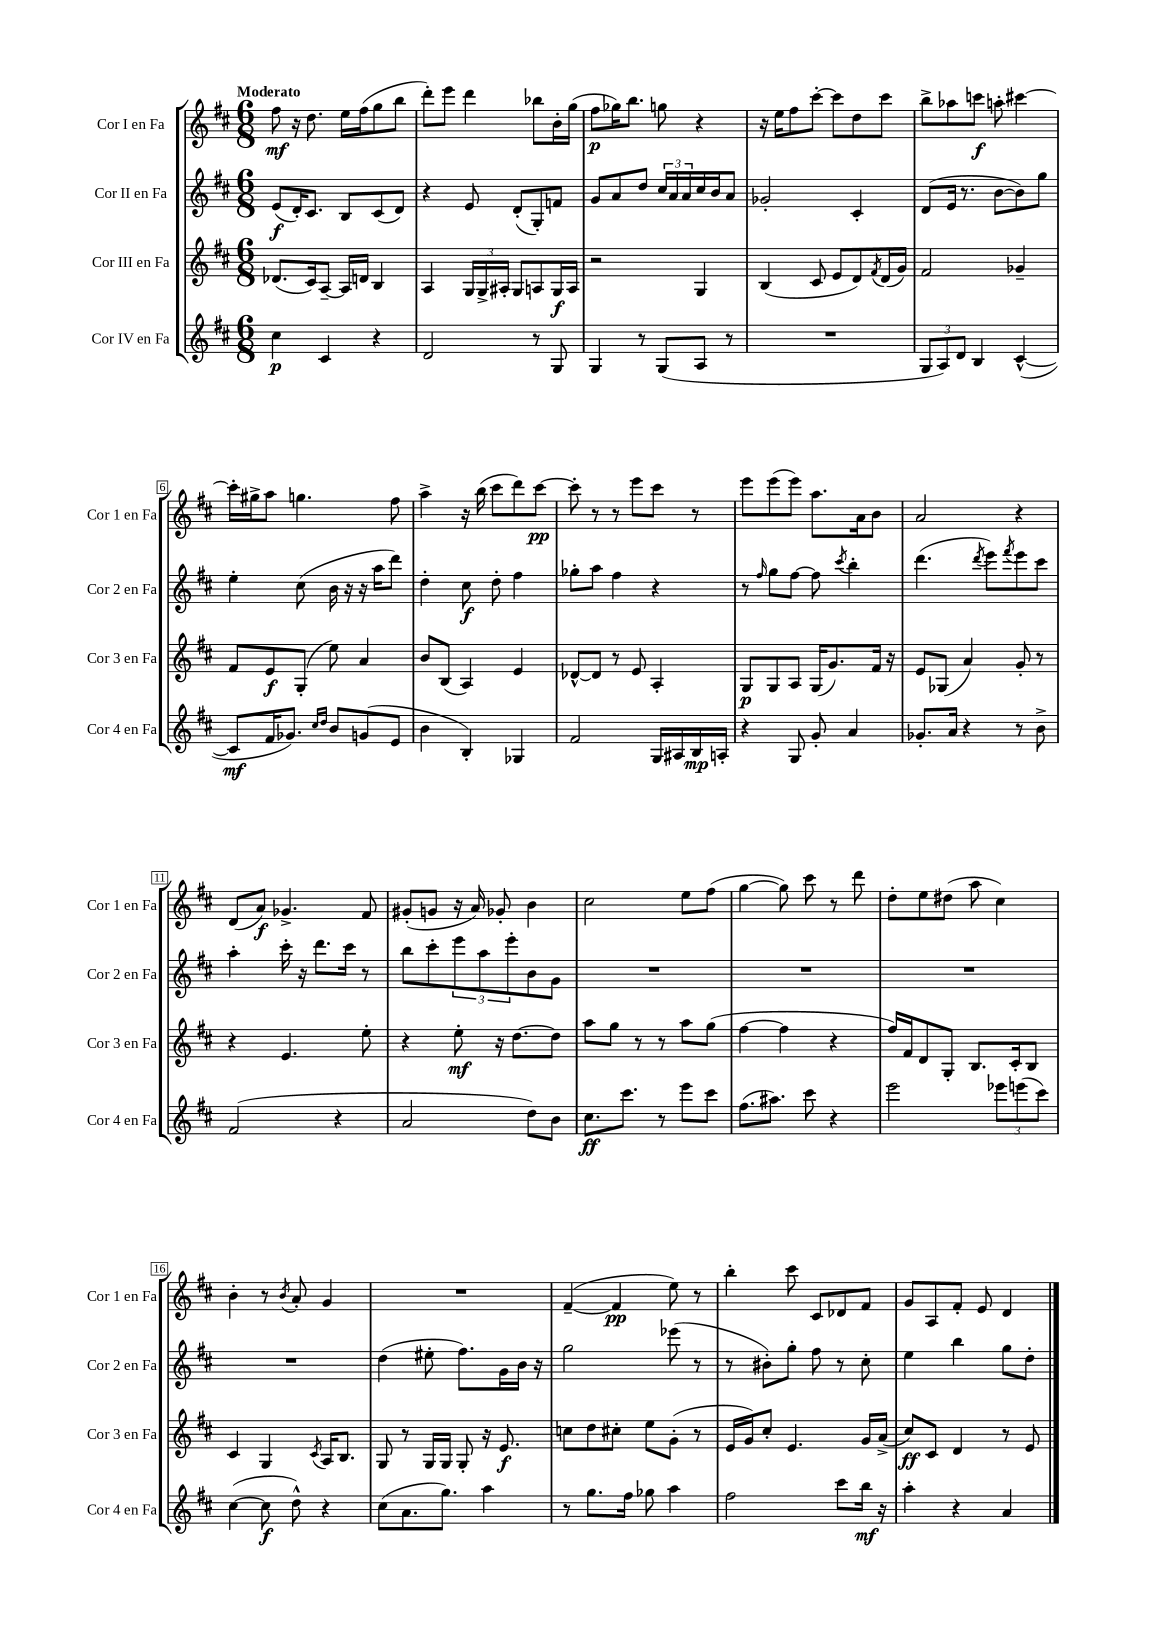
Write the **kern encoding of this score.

**kern	**dynam	**kern	**dynam	**kern	**dynam	**kern	**dynam
*part4	*part4	*part3	*part3	*part2	*part2	*part1	*part1
*staff4	*staff4	*staff3	*staff3	*staff2	*staff2	*staff1	*staff1
*I"Cor IV en Fa	*	*I"Cor III en Fa	*	*I"Cor II en Fa	*	*I"Cor I en Fa	*
*I'Cor 4 en Fa	*	*I'Cor 3 en Fa	*	*I'Cor 2 en Fa	*	*I'Cor 1 en Fa	*
*clefG2	*	*clefG2	*	*clefG2	*	*clefG2	*
*k[f#c#]	*	*k[f#c#]	*	*k[f#c#]	*	*k[f#c#]	*
*M6/8	*	*M6/8	*	*M6/8	*	*M6/8	*
=1	=1	=1	=1	=1	=1	=1	=1
!	!	!	!	!	!	!LO:TX:a:B:t=Moderato	!
4cc#\	p	(8.d-X/L	.	(8e/L	f	8ff#\	mf
.	.	.	.	16d'/K)	.	16r	.
.	.	16c#/k)	.	8.c#/J	.	8.dd\	.
4c#/	.	[8A~/J	.	.	.	.	.
.	.	16A/LL]	.	8B/L	.	16ee\LL	.
.	.	16dn/JJ	.	.	.	(16ff#\J	.
4r	.	4B/	.	(8c#/	.	8gg\	.
.	.	.	.	8d/J)	.	8bb\J	.
=2	=2	=2	=2	=2	=2	=2	=2
2d/	.	4A/	.	4r	.	8ddd'\L)	.
.	.	.	.	.	.	8eee\J	.
.	.	24G/LL	.	8e/	.	4ddd\	.
.	.	24G^/	.	.	.	.	.
.	.	24A#X'/JJ	.	.	.	.	.
.	.	8G/L	.	(8d'/L	.	.	.
8r	.	8An/	.	8G'/)	.	8bb-X\L	.
8G/	.	16G/L	f	8fn/J	.	16b'\L	.
.	.	16A/JJ	.	.	.	(16gg\JJ	.
=3	=3	=3	=3	=3	=3	=3	=3
4G/	.	2r	.	8g/L	.	8ff#\L	p
.	.	.	.	8a/	.	16gg-X\K)	.
.	.	.	.	.	.	8.bb\J	.
8r	.	.	.	8dd/J	.	.	.
(8G/L	.	.	.	24cc#/LL	.	8ggn\	.
.	.	.	.	24a/	.	.	.
.	.	.	.	24a/	.	.	.
8A/J	.	4G/	.	16cc#/	.	4r	.
.	.	.	.	16b/J	.	.	.
8r	.	.	.	8a/J	.	.	.
=4	=4	=4	=4	=4	=4	=4	=4
2.r	.	(4B/	.	2g-X'/	.	16r	.
.	.	.	.	.	.	16ee\KL	.
.	.	.	.	.	.	8ff#\	.
.	.	8c#/	.	.	.	[8ccc#'\J	.
.	.	8e/L	.	.	.	8ccc#\L]	.
.	.	8d/)	.	4c#'/	.	8dd\	.
.	.	8qf#/	.	.	.	.	.
.	.	(16d/L	.	.	.	8ccc#\J	.
.	.	16g/JJ)	.	.	.	.	.
=5	=5	=5	=5	=5	=5	=5	=5
12G/L	.	2f#/	.	(8d/L	.	8bb^\L	.
12A/)	.	.	.	.	.	.	.
.	.	.	.	16e/Jk	.	8aa-X\	.
12d/J	.	.	.	.	.	.	.
.	.	.	.	8.r	.	.	.
4B/	.	.	.	.	.	8cccn\J	f
.	.	.	.	[8b\L	.	8aan'\	.
([4c#^^/	.	4g-X~/	.	8b\])	.	[4ccc#X\	.
.	.	.	.	8gg\J	.	.	.
!!LO:LB:g=z
=6	=6	=6	=6	=6	=6	=6	=6
8c#/L]	mf	8f#/L	.	4ee'\	.	16ccc#'\LL]	.
.	.	.	.	.	.	16gg#X^\J	.
16f#/K	.	8e/	f	.	.	8aa\J	.
8.g-X/J)	.	.	.	.	.	.	.
.	.	(8G'/J	.	(8cc#\	.	4.ggn\	.
16qqcc#/LL	.	.	.	.	.	.	.
16qqdd/JJ	.	.	.	.	.	.	.
8b/L	.	8ee\)	.	16b\	.	.	.
.	.	.	.	16r	.	.	.
(8gn/	.	4a/	.	16r	.	.	.
.	.	.	.	16aa\KL	.	.	.
8e/J	.	.	.	8ddd\J)	.	8ff#\	.
=7	=7	=7	=7	=7	=7	=7	=7
4b\	.	8b/L	.	4dd'\	.	4aa^\	.
.	.	(8B/J	.	.	.	.	.
4B'/)	.	4A/)	.	8cc#\	f	16r	.
.	.	.	.	.	.	(16bb\	.
.	.	.	.	8dd'\	.	8ccc#\L	.
4G-X/	.	4e/	.	4ff#\	.	8ddd\)	.
.	.	.	.	.	.	[8ccc#\J	pp
=8	=8	=8	=8	=8	=8	=8	=8
2f#/	.	[8d-X^^/L	.	8gg-X'\L	.	8ccc#'\]	.
.	.	8d-/J]	.	8aa\J	.	8r	.
.	.	8r	.	4ff#\	.	8r	.
.	.	8e/	.	.	.	8eee\L	.
16G/LL	.	4A'/	.	4r	.	8ccc#\J	.
16A#X/	.	.	.	.	.	.	.
16B/	mp	.	.	.	.	8r	.
16An'/JJ	.	.	.	.	.	.	.
=9	=9	=9	=9	=9	=9	=9	=9
4r	.	8G/L	p	8r	.	8eee\L	.
.	.	.	.	16qqff#/	.	.	.
.	.	8G/	.	8gg\L	.	(8eee\	.
8G/	.	8A/J	.	[8ff#\J	.	8eee\J)	.
8g'/	.	(16G/KL	.	8ff#\]	.	8.aa\L	.
.	.	8.g/)	.	.	.	.	.
.	.	.	.	8qccc#/	.	.	.
4a/	.	.	.	4bb'\	.	.	.
.	.	.	.	.	.	16a\k	.
.	.	16f#/Jk	.	.	.	8b\J	.
.	.	16r	.	.	.	.	.
=10	=10	=10	=10	=10	=10	=10	=10
8.g-X'/L	.	8e/L	.	(4.ddd\	.	2a/	.
.	.	(8G-X/J	.	.	.	.	.
16a/Jk	.	.	.	.	.	.	.
4r	.	4a/)	.	.	.	.	.
.	.	.	.	8qddd/	.	.	.
.	.	.	.	8eee\L)	.	.	.
.	.	.	.	8qfff#/	.	.	.
8r	.	8g'/	.	8eee\	.	4r	.
8b^\	.	8r	.	8ccc#\J	.	.	.
!!LO:LB:g=z
=11	=11	=11	=11	=11	=11	=11	=11
(2f#/	.	4r	.	4aa'\	.	(8d/L	.
.	.	.	.	.	.	8a/J)	f
.	.	4.e/	.	16ccc#'\	.	4.g-X^/	.
.	.	.	.	16r	.	.	.
.	.	.	.	8.ddd\L	.	.	.
4r	.	.	.	.	.	.	.
.	.	.	.	16ccc#\Jk	.	.	.
.	.	8ee'\	.	8r	.	8f#/	.
=12	=12	=12	=12	=12	=12	=12	=12
2a/	.	4r	.	8bb\L	.	(8g#X'/L	.
.	.	.	.	8ccc#'\	.	8gn/J	.
.	.	8ee'\	mf	12eee\	.	16r	.
.	.	.	.	.	.	16a/)	.
.	.	.	.	12aa\	.	.	.
.	.	16r	.	.	.	8g-X'/	.
.	.	.	.	12eee'\	.	.	.
.	.	[8.dd\L	.	.	.	.	.
8dd\L)	.	.	.	8b\	.	4b\	.
8b\J	.	8dd\J]	.	8g\J	.	.	.
=13	=13	=13	=13	=13	=13	=13	=13
8.cc#\L	ff	8aa\L	.	2.r	.	2cc#\	.
.	.	8gg\J	.	.	.	.	.
8.ccc#\J	.	.	.	.	.	.	.
.	.	8r	.	.	.	.	.
8r	.	8r	.	.	.	.	.
8eee\L	.	8aa\L	.	.	.	8ee\L	.
8ccc#\J	.	(8gg\J	.	.	.	(8ff#\J	.
=14	=14	=14	=14	=14	=14	=14	=14
(8.ff#\L	.	[4ff#\	.	2.r	.	[4gg\	.
8.aa#X\J)	.	.	.	.	.	.	.
.	.	4ff#\]	.	.	.	8gg\])	.
8ccc#\	.	.	.	.	.	8ccc#\	.
4r	.	4r	.	.	.	8r	.
.	.	.	.	.	.	8ddd\	.
=15	=15	=15	=15	=15	=15	=15	=15
2eee\	.	16ff#/LL)	.	2.r	.	8dd'\L	.
.	.	16f#/J	.	.	.	.	.
.	.	8d/	.	.	.	8ee\	.
.	.	8G'/J	.	.	.	(8dd#X\J	.
.	.	8.B/L	.	.	.	8aa\	.
12eee-X\L	.	.	.	.	.	4cc#\)	.
.	.	16c#'/k	.	.	.	.	.
(12eeen\	.	.	.	.	.	.	.
.	.	8B/J	.	.	.	.	.
12ccc#\J)	.	.	.	.	.	.	.
!!LO:LB:g=z
=16	=16	=16	=16	=16	=16	=16	=16
([4cc#\	.	4c#/	.	2.r	.	4b'\	.
8cc#\]	f	4G/	.	.	.	8r	.
.	.	.	.	.	.	8qb/	.
8dd^^\)	.	.	.	.	.	8a'/	.
.	.	8qc#/	.	.	.	.	.
4r	.	16A/KL	.	.	.	4g/	.
.	.	8.B/J	.	.	.	.	.
=17	=17	=17	=17	=17	=17	=17	=17
(8cc#\L	.	8G/	.	(4dd\	.	2.r	.
8.a\	.	8r	.	.	.	.	.
.	.	16G/LL	.	8ee#X'\	.	.	.
8.gg\J)	.	16G/JJ	.	.	.	.	.
.	.	8G'/	.	8.ff#\L)	.	.	.
4aa\	.	16r	.	.	.	.	.
.	.	8.e/	f	16g\L	.	.	.
.	.	.	.	16b\JJ	.	.	.
.	.	.	.	16r	.	.	.
=18	=18	=18	=18	=18	=18	=18	=18
8r	.	8ccn\L	.	2gg\	.	([4f#~/	.
8.gg\L	.	8dd\	.	.	.	.	.
.	.	8cc#X'\J	.	.	.	4f#/]	pp
16ff#\Jk	.	.	.	.	.	.	.
8gg-X\	.	8ee\L	.	.	.	.	.
4aa\	.	(8g'\J	.	(8eee-X\	.	8ee\)	.
.	.	8r	.	8r	.	8r	.
=19	=19	=19	=19	=19	=19	=19	=19
2ff#\	.	16e/LL	.	8r	.	4bb'\	.
.	.	16g/J)	.	.	.	.	.
.	.	8cc#'/J	.	8b#X'\L)	.	.	.
.	.	4.e/	.	8gg'\J	.	8ccc#\	.
.	.	.	.	8ff#\	.	8c#/L	.
8ccc#\L	.	.	.	8r	.	8d-X/	.
16bb\Jk	mf	16g/LL	.	8cc#'\	.	8f#/J	.
16r	.	(16a^/JJ	.	.	.	.	.
=20	=20	=20	=20	=20	=20	=20	=20
4aa'\	.	8cc#/L)	ff	4ee\	.	8g/L	.
.	.	8c#/J	.	.	.	8A/	.
4r	.	4d/	.	4bb\	.	8f#'/J	.
.	.	.	.	.	.	8e/	.
4a/	.	8r	.	8gg\L	.	4d/	.
.	.	8e/	.	8dd'\J	.	.	.
==	==	==	==	==	==	==	==
*-	*-	*-	*-	*-	*-	*-	*-
